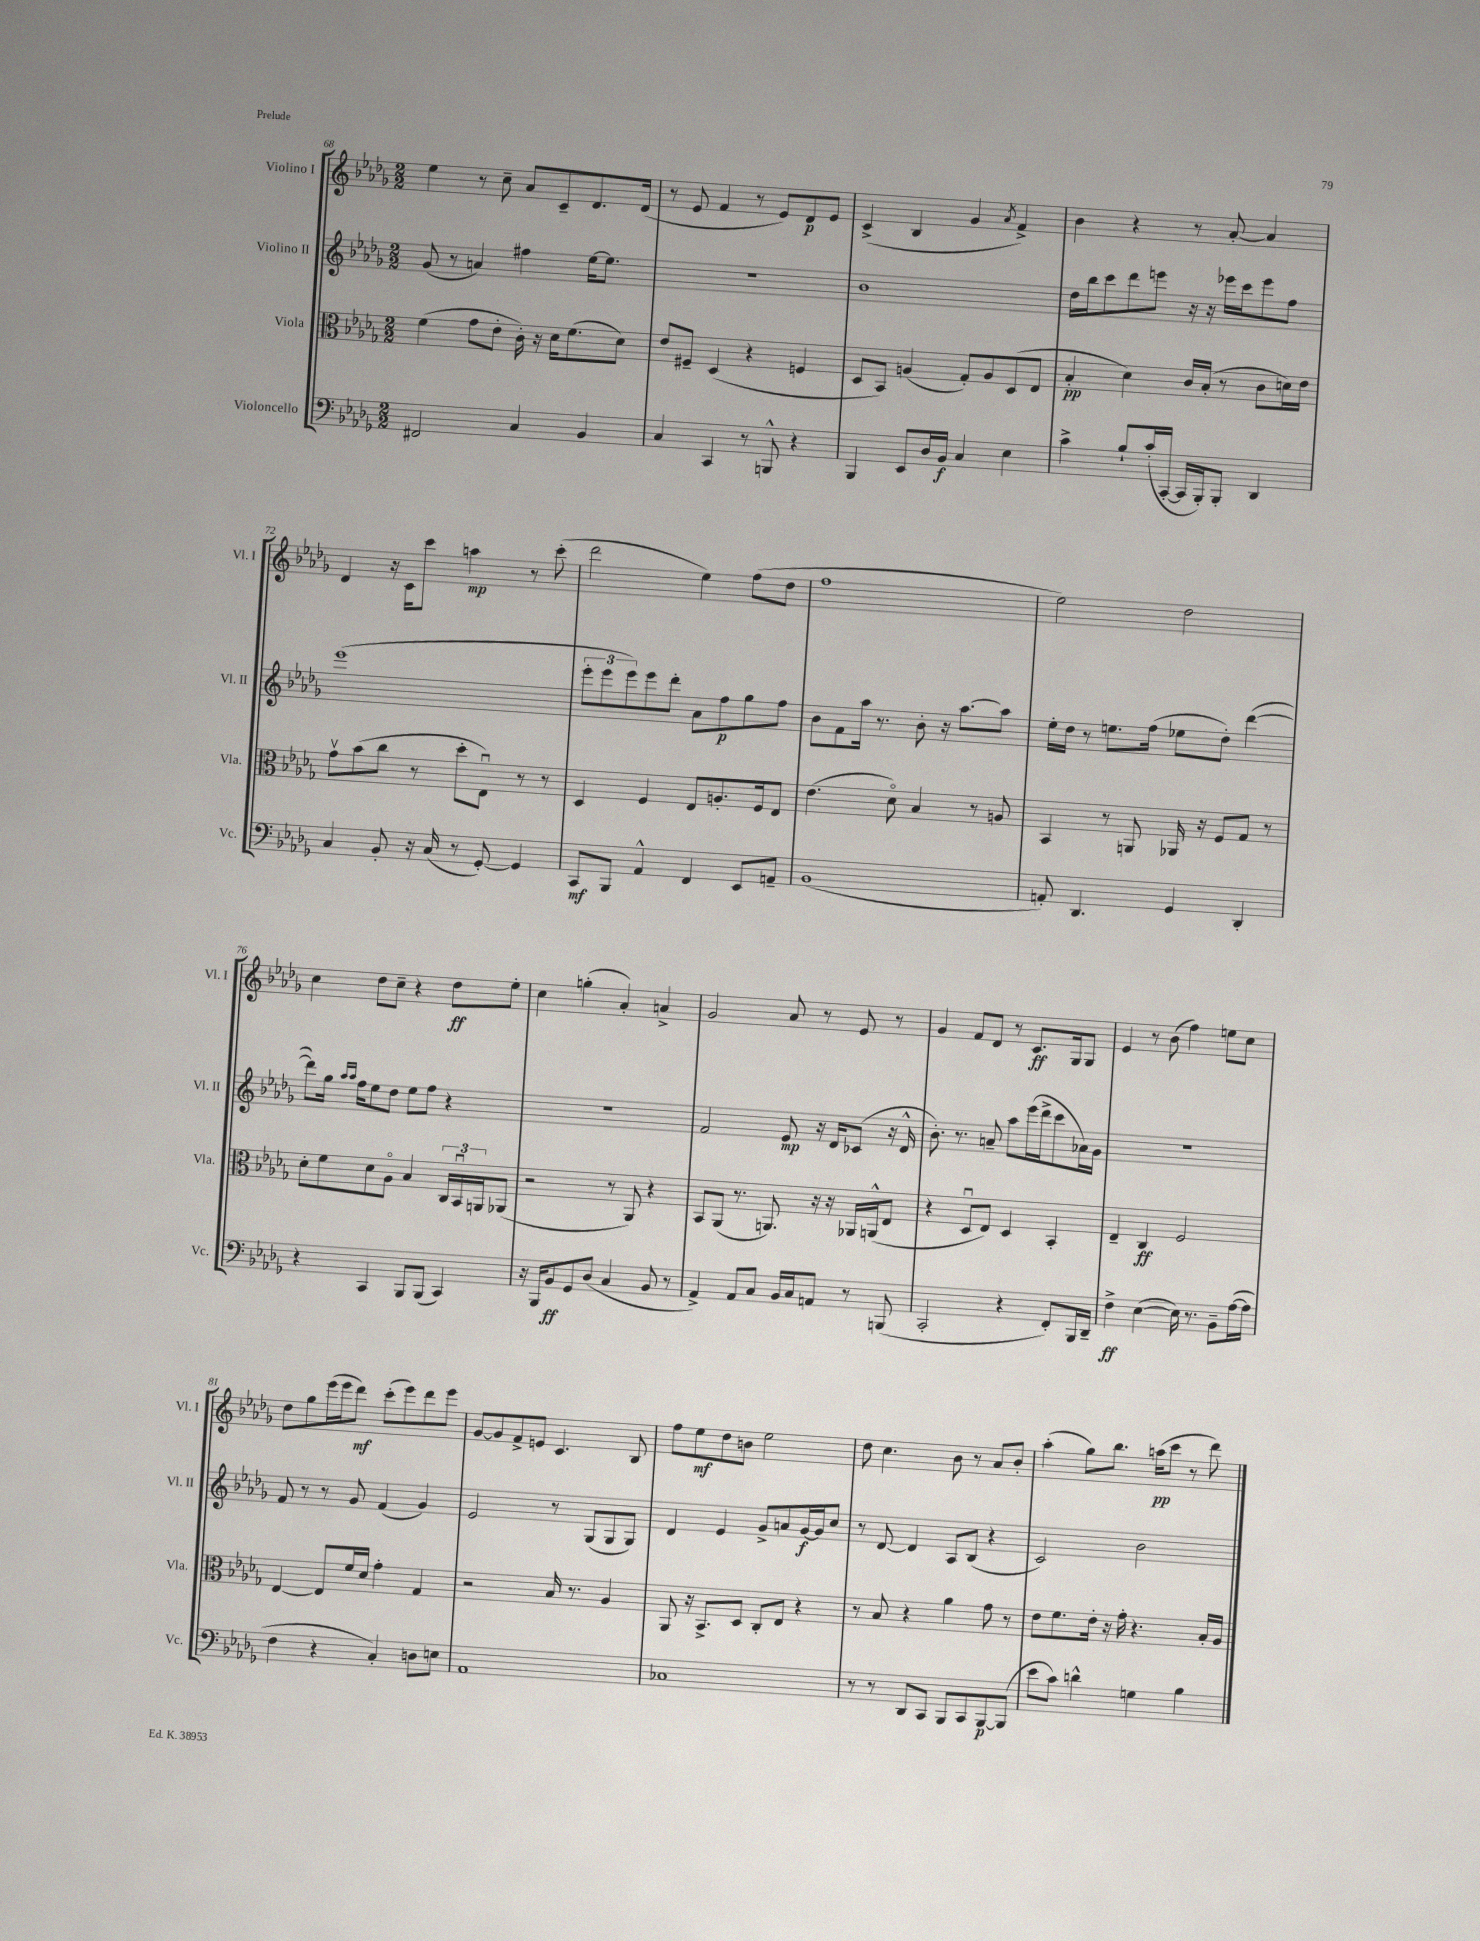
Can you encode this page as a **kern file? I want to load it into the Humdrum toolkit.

**kern	**dynam	**kern	**dynam	**kern	**dynam	**kern	**dynam
*part4	*part4	*part3	*part3	*part2	*part2	*part1	*part1
*staff4	*staff4	*staff3	*staff3	*staff2	*staff2	*staff1	*staff1
*I"Violoncello	*	*I"Viola	*	*I"Violino II	*	*I"Violino I	*
*I'Vc.	*	*I'Vla.	*	*I'Vl. II	*	*I'Vl. I	*
*clefF4	*	*clefC3	*	*clefG2	*	*clefG2	*
*k[b-e-a-d-g-]	*	*k[b-e-a-d-g-]	*	*k[b-e-a-d-g-]	*	*k[b-e-a-d-g-]	*
*M2/2	*	*M2/2	*	*M2/2	*	*M2/2	*
=68	=68	=68	=68	=68	=68	=68	=68
2FF#X/	.	(4f\	.	(8g-/	.	4ee-\	.
.	.	.	.	8r	.	.	.
.	.	8g-\L	.	4an/)	.	8r	.
.	.	8e-'\J	.	.	.	8cc~\	.
4C/	.	16c'\)	.	4ff#X\	.	8a-/L	.
.	.	16r	.	.	.	.	.
.	.	16d-\KL	.	.	.	8c~/	.
.	.	(8.f\	.	.	.	.	.
4BB-/	.	.	.	[16ee-\KL	.	8.d-/	.
.	.	.	.	8.ee-\J]	.	.	.
.	.	8d-\J)	.	.	.	.	.
.	.	.	.	.	.	(16d-/Jk	.
=69	=69	=69	=69	=69	=69	=69	=69
4C/	.	8e-/L	.	1r	.	8r	.
.	.	8F#X~/J	.	.	.	8e-/	.
4CC/	.	(4D-/	.	.	.	4f/	.
8r	.	4r	.	.	.	8r	.
8BBBn^^/	.	.	.	.	.	8e-/L)	.
4r	.	4Fn/	.	.	.	8d-/	p
.	.	.	.	.	.	8e-/J	.
=70	=70	=70	=70	=70	=70	=70	=70
4BBB-/	.	8D-/L	.	1b-	.	(4c^/	.
.	.	8BB-/J)	.	.	.	.	.
8EE-/L	.	(4An/	.	.	.	4B-/	.
16D-/L	.	.	.	.	.	.	.
16BB-/JJ	f	.	.	.	.	.	.
4C/	.	8G-'/L)	.	.	.	4g-/	.
.	.	8A/	.	.	.	.	.
.	.	.	.	.	.	8qa-/	.
4E-\	.	(8D-/	.	.	.	4f^/)	.
.	.	8E-/J	.	.	.	.	.
=71	=71	=71	=71	=71	=71	=71	=71
4c^\	.	4B-'/	pp	16dd-\LL	.	4b-\	.
.	.	.	.	16bb-\J	.	.	.
.	.	.	.	8ccc\	.	.	.
8B-`/L	.	4d-\)	.	8ddd-\	.	4r	.
(16c'/L	.	.	.	8eeen\J	.	.	.
[16CC'/JJ	.	.	.	.	.	.	.
16CC/LL]	.	16c/LL	.	16r	.	8r	.
16BBB-'/J)	.	(16B-'/JJ	.	16r	.	.	.
8BBB-'/J	.	8r	.	16eee-X\LL	.	[8a-'/	.
.	.	.	.	16ccc\J	.	.	.
4DD-/	.	8c\L	.	8eee-\	.	4a-/]	.
.	.	16dn\L)	.	8ff\J	.	.	.
.	.	16e-\JJ	.	.	.	.	.
!!LO:LB:g=z
=72	=72	=72	=72	=72	=72	=72	=72
4C/	.	8g-v\L	.	(1eee-	.	4d-/	.
.	.	(8b-\	.	.	.	.	.
8BB-'/	.	8cc\J	.	.	.	16r	.
.	.	.	.	.	.	16c\KL	.
16r	.	8r	.	.	.	8ccc\J	.
(16C/	.	.	.	.	.	.	.
8r	.	8dd-'\L	.	.	.	4aan\	mp
[8GG-'/)	.	8E-u\J)	.	.	.	.	.
4GG-/]	.	8r	.	.	.	8r	.
.	.	8r	.	.	.	(8ccc'\	.
=73	=73	=73	=73	=73	=73	=73	=73
8CC/L	mf	4D-/	.	12eee-'\L	.	2ddd-\	.
.	.	.	.	12eee-\	.	.	.
8BBB-/J	.	.	.	.	.	.	.
.	.	.	.	12eee-\)	.	.	.
4AA-^^/	.	4F/	.	8eee-\	.	.	.
.	.	.	.	8ddd-'\J	.	.	.
4FF/	.	8E-/L	.	8a-\L	.	4ee-\)	.
.	.	8.An'/	.	8ff\	p	.	.
8EE-/L	.	.	.	8gg-\	.	(8ff\L	.
.	.	16F/k	.	.	.	.	.
8AAn~/J	.	8E-/J	.	8ff\J	.	8dd-\J	.
=74	=74	=74	=74	=74	=74	=74	=74
(1BB-	.	(4.e-\	.	8b-\L	.	1ff	.
.	.	.	.	8f\	.	.	.
.	.	.	.	16aa-\Jk	.	.	.
.	.	.	.	8.r	.	.	.
.	.	8d-\)	.	.	.	.	.
.	.	4B-/	.	8b-'\	.	.	.
.	.	.	.	16r	.	.	.
.	.	.	.	[8.aa-\L	.	.	.
.	.	8r	.	.	.	.	.
.	.	8An/	.	8aa-\J]	.	.	.
=75	=75	=75	=75	=75	=75	=75	=75
8AAn'/)	.	4BB-/	.	16ee-'\LL	.	2ee-\)	.
.	.	.	.	16dd-\JJ	.	.	.
4.DD-/	.	.	.	8r	.	.	.
.	.	8r	.	8.een\L	.	.	.
.	.	8AAn/	.	.	.	.	.
.	.	.	.	(16ff\Jk	.	.	.
4GG-/	.	16AA-X/	.	8ee-X\L	.	2dd-\	.
.	.	16r	.	.	.	.	.
.	.	8F/L	.	8dd-'\J)	.	.	.
4DD-'/	.	8G-/J	.	([4ddd-\	.	.	.
.	.	8r	.	.	.	.	.
!!LO:LB:g=z
=76	=76	=76	=76	=76	=76	=76	=76
4r	.	8d-'\L	.	8ddd-\L])	.	4cc\	.
.	.	8f\	.	16gg-\Jk	.	.	.
.	.	.	.	16qqaa-/LL	.	.	.
.	.	.	.	16qqaa-/JJ	.	.	.
.	.	.	.	16ff\KL	.	.	.
4CC/	.	8d-\	.	8ee-\	.	8dd-\L	.
.	.	8A-\J	.	8dd-\J	.	8cc~\J	.
8BBB-/L	.	4B-/	.	8ee-\L	.	4r	.
(8BBB-/J	.	.	.	8ff\J	.	.	.
4CC/)	.	24C/LL	.	4r	.	8dd-\L	ff
.	.	24BB-u/	.	.	.	.	.
.	.	24AAn/J	.	.	.	.	.
.	.	(8AA-X/J	.	.	.	8ee-'\J	.
=77	=77	=77	=77	=77	=77	=77	=77
16r	.	2r	.	1r	.	4cc\	.
16BBB-/KL	.	.	.	.	.	.	.
8BB-/	ff	.	.	.	.	.	.
8GG-/	.	.	.	.	.	(4ggn'\	.
(8D-/J	.	.	.	.	.	.	.
4C/	.	8r	.	.	.	4a-'/)	.
.	.	8AA-/)	.	.	.	.	.
8BB-/	.	4r	.	.	.	4an^/	.
8r	.	.	.	.	.	.	.
=78	=78	=78	=78	=78	=78	=78	=78
4AA-^/)	.	8BB-/L	.	2f/	.	2g-/	.
.	.	(8AA-/J	.	.	.	.	.
8AA-/L	.	8.r	.	.	.	.	.
8C/J	.	.	.	.	.	.	.
.	.	8.AAn/)	.	.	.	.	.
16BB-/LL	.	.	.	8e-/	mp	8a-/	.
16C/J	.	.	.	.	.	.	.
8AAn/J	.	16r	.	16r	.	8r	.
.	.	16r	.	16d-/KL	.	.	.
8r	.	16AA-X/LL	.	(8c-X/J	.	8e-/	.
.	.	(16AAn^^/J	.	.	.	.	.
(8BBBn/	.	8E-/J	.	16r	.	8r	.
.	.	.	.	16d-^^/	.	.	.
=79	=79	=79	=79	=79	=79	=79	=79
2CC'/	.	4r	.	8.b-'\)	.	4g-/	.
.	.	.	.	8.r	.	.	.
.	.	8D-u/L	.	.	.	8f/L	.
.	.	8E-/J)	.	8an~/	.	8d-/J	.
4r	.	4D-/	.	8aa-\L	.	8r	.
.	.	.	.	(16eee-\L	.	8.c/L	ff
.	.	.	.	16ddd-^\J	.	.	.
8FF'/L)	.	4BB-'/	.	8ccc\	.	.	.
.	.	.	.	.	.	16G-/k	.
16BBB-/L	.	.	.	16a-X\L)	.	8G-/J	.
16DD-~/JJ	.	.	.	16g-\JJ	.	.	.
=80	=80	=80	=80	=80	=80	=80	=80
4F^\	ff	4E-~/	.	1r	.	4e-/	.
([4E-\	.	4C/	ff	.	.	8r	.
.	.	.	.	.	.	(8b-\	.
16E-\])	.	2F/	.	.	.	4ff\)	.
8.r	.	.	.	.	.	.	.
8BB-~\L	.	.	.	.	.	8een\L	.
([16A-\L	.	.	.	.	.	8cc\J	.
16A-\JJ]	.	.	.	.	.	.	.
!!LO:LB:g=z
=81	=81	=81	=81	=81	=81	=81	=81
4F\	.	[4E-/	.	8f/	.	8dd-\L	.
.	.	.	.	8r	.	8gg-\	.
4r	.	8E-/L]	.	8r	.	(16eee-\L	.
.	.	.	.	.	.	16eee-\J	.
.	.	16f/L	.	8g-/	.	8ddd-\J)	mf
.	.	16d-/JJ	.	.	.	.	.
4C'/)	.	4g-'\	.	(4f/	.	(8ccc'\L	.
.	.	.	.	.	.	8eee-\)	.
8Dn\L	.	4G-/	.	4g-/)	.	8ddd-\	.
8En\J	.	.	.	.	.	8eee-\J	.
=82	=82	=82	=82	=82	=82	=82	=82
1AA-	.	2r	.	2e-/	.	[8g-/L	.
.	.	.	.	.	.	8g-/]	.
.	.	.	.	.	.	8f^/	.
.	.	.	.	.	.	8en/J	.
.	.	16B-/	.	8r	.	4.c/	.
.	.	8.r	.	.	.	.	.
.	.	.	.	(8G-/L	.	.	.
.	.	4A-/	.	8G-/	.	.	.
.	.	.	.	8G-/J)	.	8B-/	.
=83	=83	=83	=83	=83	=83	=83	=83
1C-X	.	8AA-/	.	4d-/	.	8ff\L	.
.	.	16r	.	.	.	8ee-\	mf
.	.	8.BB-^/L	.	.	.	.	.
.	.	.	.	4e-/	.	8dd-\	.
.	.	8D-/J	.	.	.	8bn\J	.
.	.	8C'/L	.	8g-^/L	.	2ee-\	.
.	.	8E-/J	.	8an/	.	.	.
.	.	4r	.	[16g-/L	f	.	.
.	.	.	.	16g-/J]	.	.	.
.	.	.	.	8cc/J	.	.	.
=84	=84	=84	=84	=84	=84	=84	=84
8r	.	8r	.	8r	.	8dd-\	.
8r	.	8B-/	.	[8d-/	.	4.cc\	.
8DD-/L	.	4r	.	4d-/]	.	.	.
8CC/J	.	.	.	.	.	.	.
8BBB-/L	.	4a-\	.	8A-/L	.	8b-\	.
8CC/	.	.	.	(8B-/J	.	8r	.
[8BBB-/	p	8g-\	.	4r	.	8a-/L	.
(8BBB-/J]	.	8r	.	.	.	8b-'/J	.
=85	=85	=85	=85	=85	=85	=85	=85
8e-\L	.	8e-\L	.	2c/)	.	(4aa-'\	.
8c\J)	.	8.f\	.	.	.	.	.
4dn^^\	.	.	.	.	.	8gg-\L)	.
.	.	16e-'\Jk	.	.	.	.	.
.	.	16r	.	.	.	8.bb-\J	.
.	.	16g-'\	.	.	.	.	.
4Gn\	.	4.r	.	2b-\	.	.	.
.	.	.	.	.	.	(16aan\KL	pp
.	.	.	.	.	.	8ccc\J	.
4B-\	.	.	.	.	.	8r	.
.	.	16B-'/LL	.	.	.	8ddd-\)	.
.	.	16A-/JJ	.	.	.	.	.
==	==	==	==	==	==	==	==
*-	*-	*-	*-	*-	*-	*-	*-
